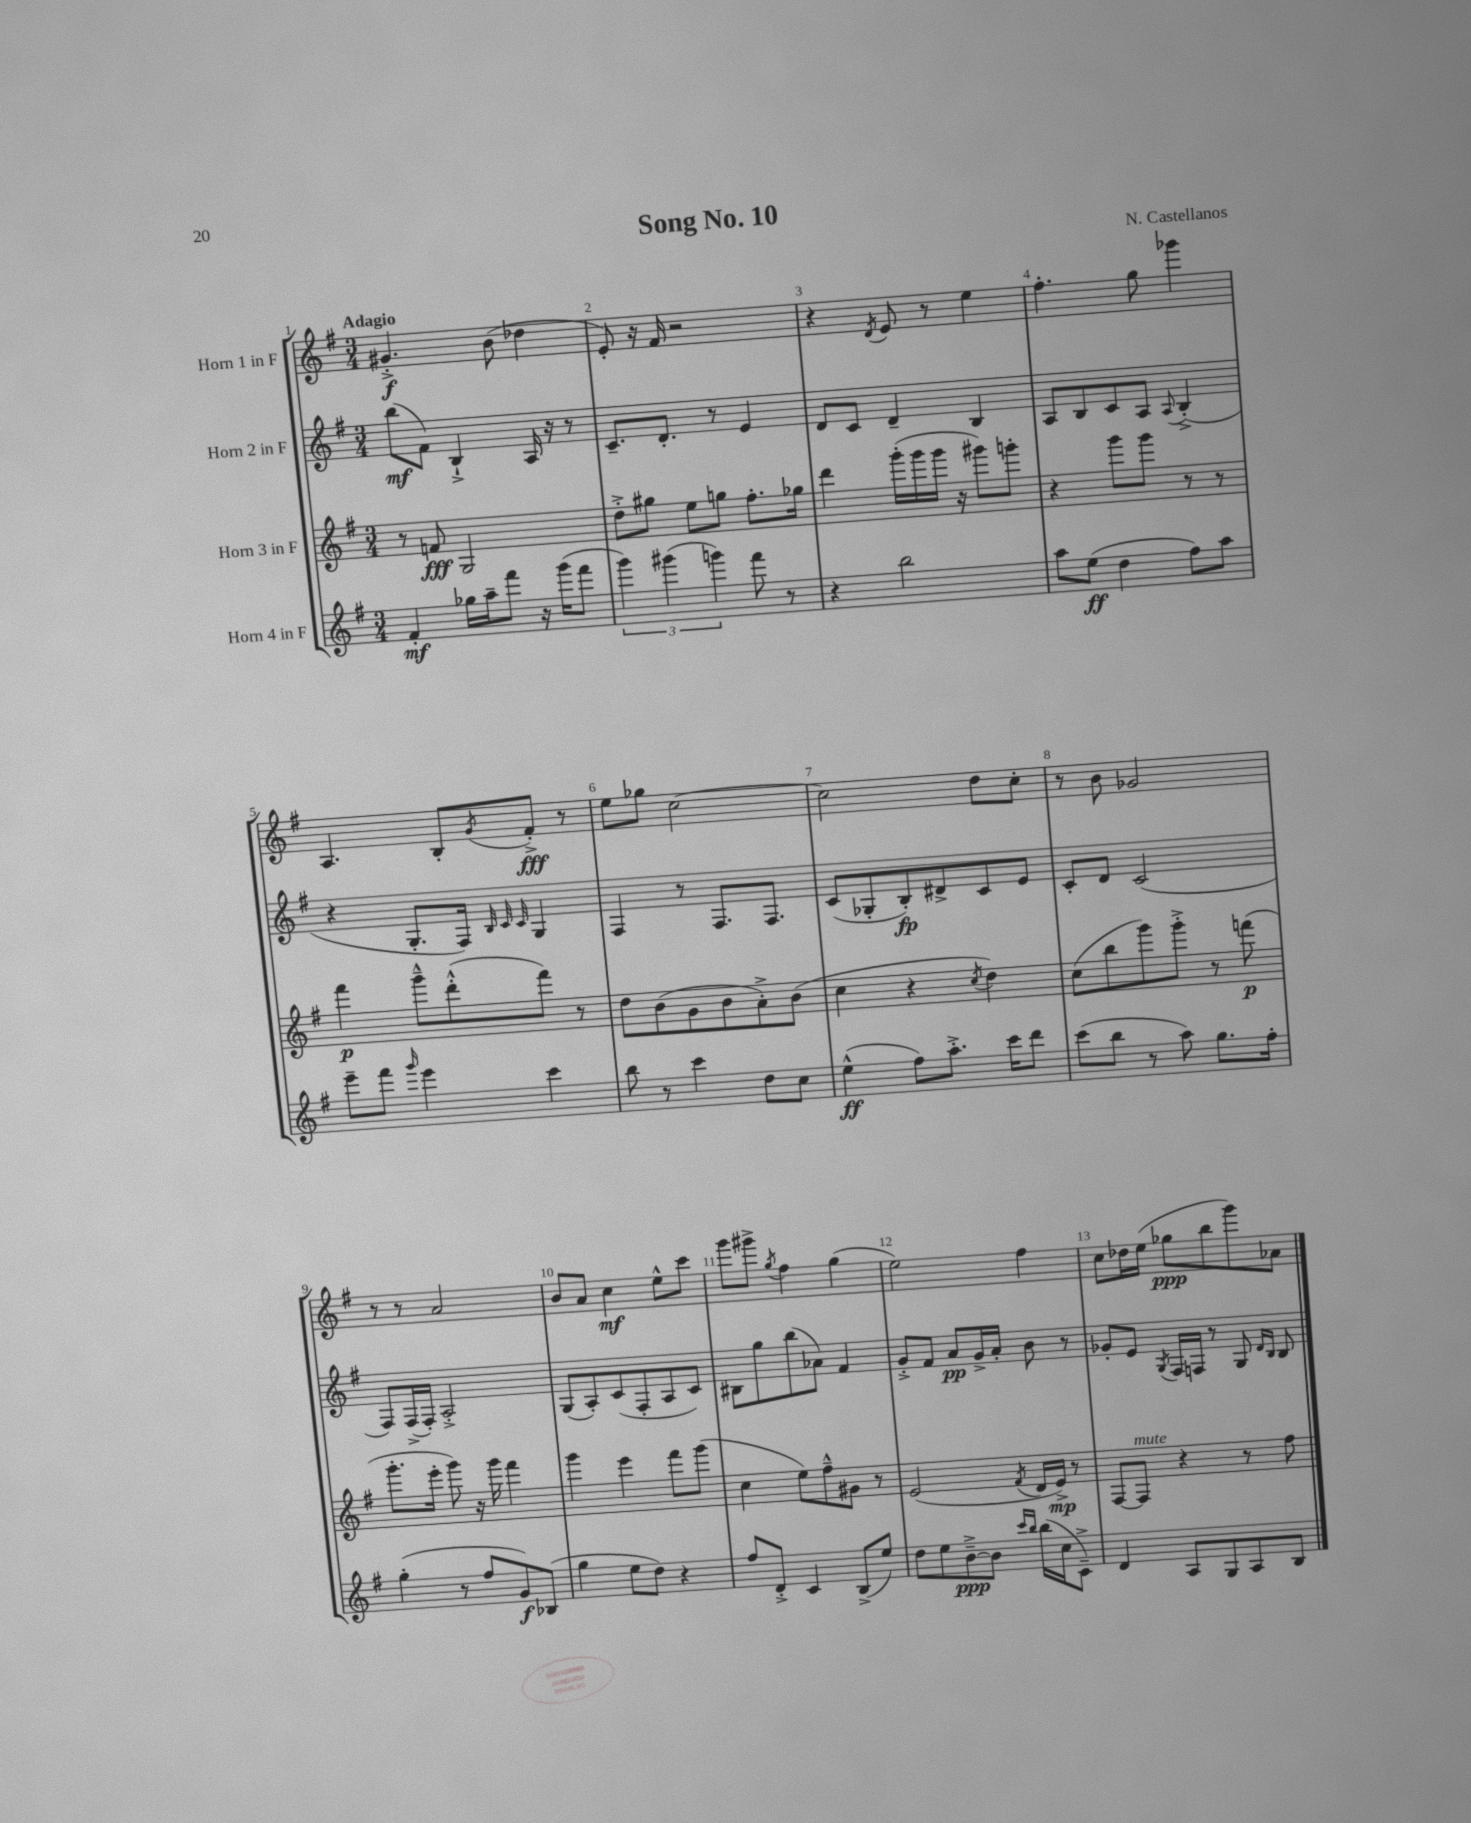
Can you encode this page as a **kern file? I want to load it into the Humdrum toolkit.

**kern	**kern	**kern	**kern
*staff4	*staff3	*staff2	*staff1
*clefG2	*clefG2	*clefG2	*clefG2
*k[f#]	*k[f#]	*k[f#]	*k[f#]
*M3/4	*M3/4	*M3/4	*M3/4
4f#'	8r	(8bb	4.g#'^
.	8f	8f#)	.
16gg-	2G	4B`^	.
16aa~	.	.	.
8fff#	.	.	(8b
16r	.	16A	4dd-
(16ggg	.	16r	.
8fff#	.	8r	.
=	=	=	=
6ggg)	8dd'^	8.c~	8e')
.	8gg#	.	16r
(6ggg#	.	.	.
.	.	8.d'	16f#
.	8ee	.	2r
6ggg)	.	.	.
.	8gg	8r	.
8fff#	8.ff#'	4e	.
8r	.	.	.
.	16gg-	.	.
=	=	=	=
4r	4ddd	8d	4r
.	.	8c	.
.	.	.	8qd
2bb	(16ggg'	4d~	8e
.	16ggg	.	.
.	16ggg	.	8r
.	16r	.	.
.	8ggg#)	4B	4ee
.	8ggg'	.	.
=	=	=	=
8aa	4r	8A	4.ff#'
(8ee	.	8B	.
4dd	8ggg	8c	.
.	8ggg	8A	8gg
.	.	8qqA	.
8ff#)	8r	(4B'^	4ggg-
8aa	8r	.	.
=	=	=	=
8eee~	4fff#	4r	4.A
8fff#	.	.	.
16qqggg	.	.	.
4eee	8ggg~^^	8.G'	.
.	(8ddd'^^	.	8B'
.	.	16F#)	.
.	.	32qqB	.
.	.	32qqc	.
.	.	32qqc	8qg
4ccc	8fff#)	4G	8f#'^
.	8r	.	8r
=	=	=	=
8bb	8dd	4F#	8ee
8r	(8b	.	8gg-
4ccc	8g	8r	[2cc
.	8b	8.F#	.
8dd	8a'^)	.	.
.	.	8.F#	.
8cc	(8b	.	.
=	=	=	=
(4ee^^	4cc	(8c	2cc]
.	.	8G-'	.
8ff#)	4r	8B')	.
8.aa'^	.	8d#^	.
.	8qcc	.	.
.	4dd)	8c	8dd
16ccc	.	.	.
8ddd	.	8e	8cc'
=	=	=	=
(8ccc	(8cc	8c'	8r
8bb	8bb	8d	8b
8r	8ggg)	(2c	2g-
8aa)	8ggg'^	.	.
8.gg	8r	.	.
.	(8fff	.	.
16ff#'	.	.	.
=	=	=	=
(4gg'	8.ggg'	8F#)	8r
.	.	(16F#^	8r
.	16eee'	16F#')	.
8r	8ggg)	2A'^	2a
8ff#	16r	.	.
.	16ggg	.	.
8g)	4fff#	.	.
(8B-	.	.	.
=	=	=	=
4gg	4ggg	(8G	8b
.	.	8A')	8a
8ee	4eee	(8c	4cc
8dd)	.	8F#'	.
4r	8fff#	8A	8ee^^
.	(8ggg	8c)	8ccc
=	=	=	=
8ff#	4cc	8B#	8ggg
8d'^	.	8gg	8ggg#^
.	.	.	8qgg
4c	8ee)	(8bb	4ff#
.	8ff#~^^	8a-)	.
(8B^	8g#	4f#	(4gg
8ee)	8r	.	.
=	=	=	=
8dd	(2e	8g'^	2ee)
8ee	.	8f#	.
[8b~^	.	8a	.
8b]	.	16g^	.
.	.	16a'	.
16qqccc	.	.	.
16qqbb	8qf#	.	.
(16bb	16d	8b	4ff#
16cc	16e^)	.	.
8c~^)	8r	8r	.
=	=	=	=
4d	[8F#	8g-'	8cc
.	8F#]	8e	16dd-
.	.	.	(16ee
.	.	8qG	.
8A	4r	16F#	8gg-
.	.	16F	.
8G	.	8r	8bb
8A	8r	8G	8ggg)
.	.	16qqd	.
.	.	16qqB	.
8B	8ff#	8B	8a-
==	==	==	==
*-	*-	*-	*-
